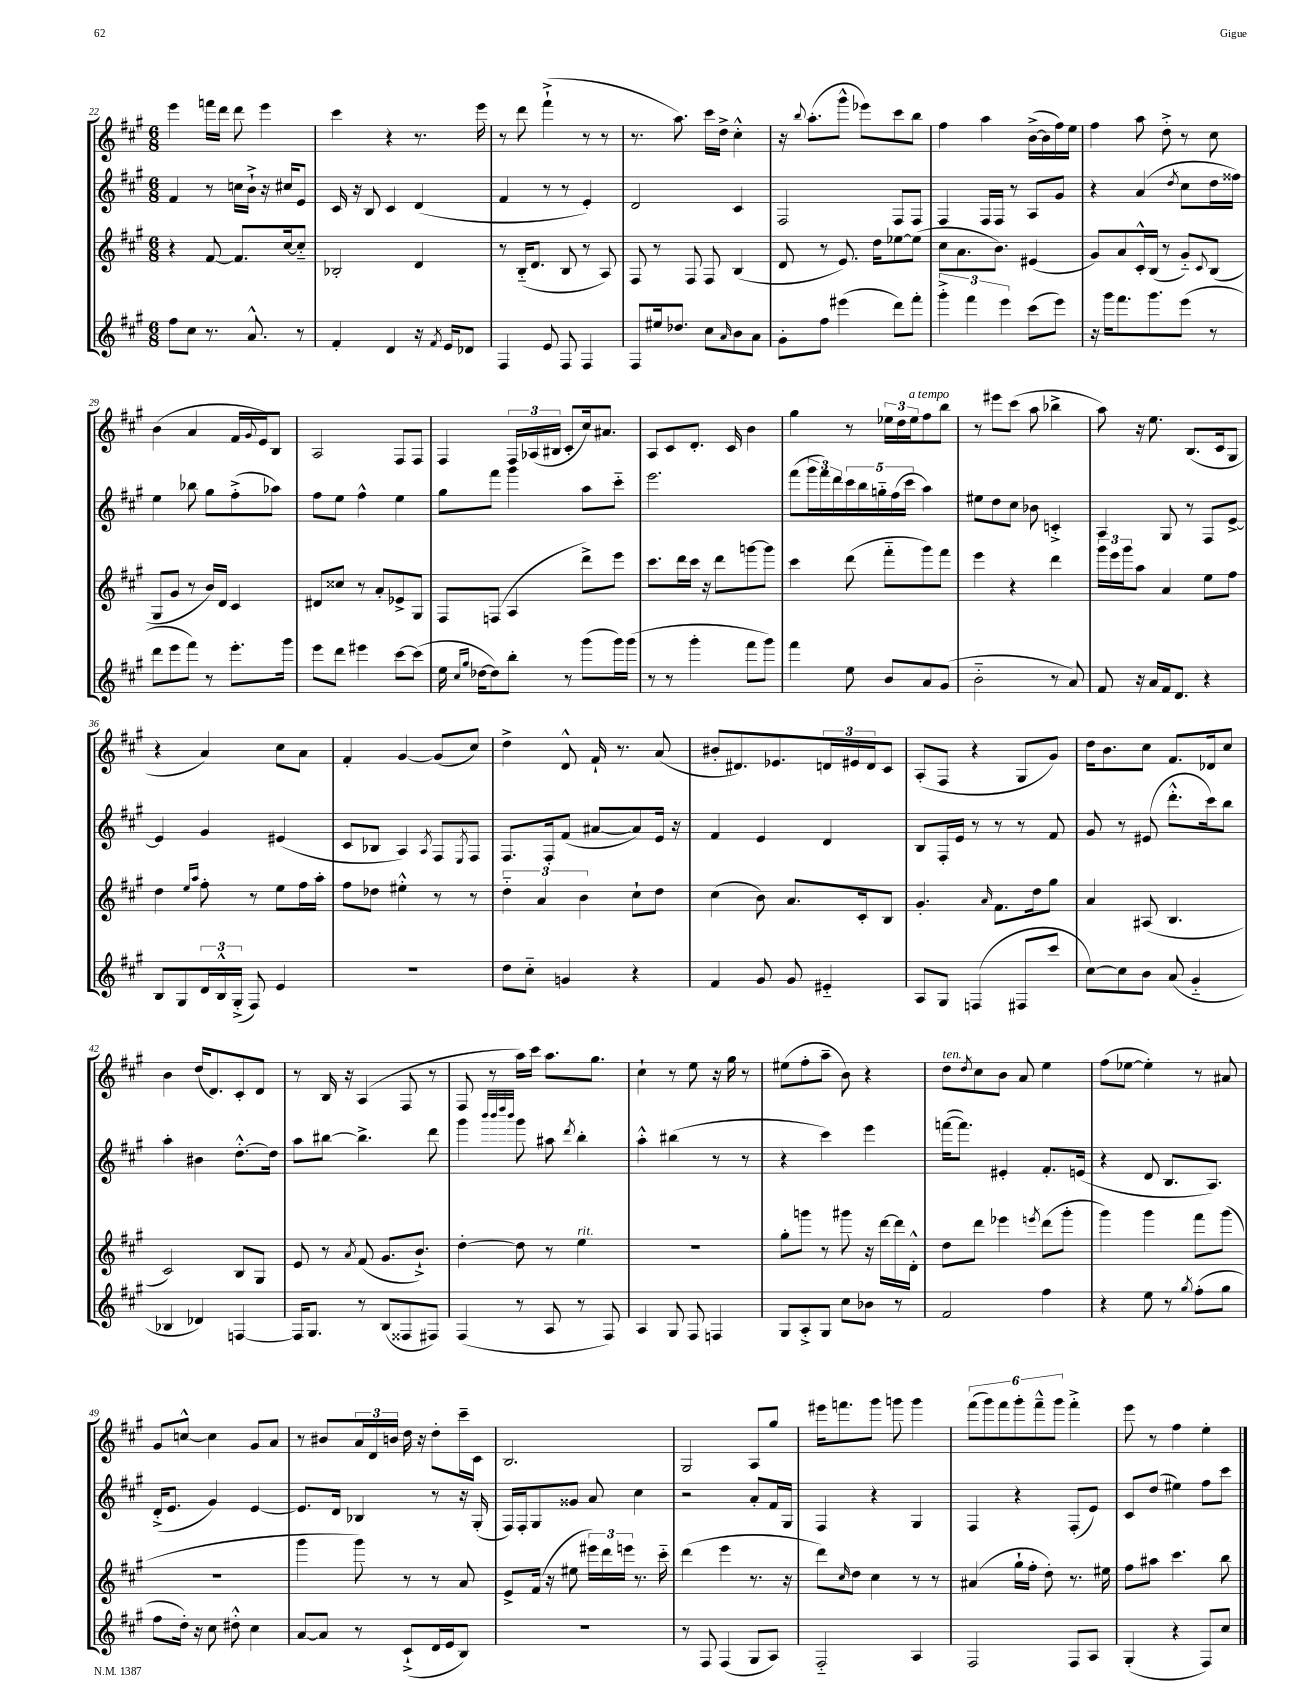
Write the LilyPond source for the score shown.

<<
\new StaffGroup <<
\new Staff = "s0" {
    \clef treble \key a \major \numericTimeSignature \time 6/8
    e'''4 f'''16 d'''16 d'''8 e'''4 |
    cis'''4 r4 r8. e'''16 |
    r8 d'''8 fis'''4-!->( r8 r8 |
    r8. a''8.) cis'''16 d''16-> cis''4-.-^ |
    r16 \appoggiatura { b''8 } a''8.-.( gis'''8-^ ees'''8) cis'''8 b''8 |
    fis''4 a''4 b'16~->( b'16 fis''16) e''16 |
    fis''4 a''8 d''8-.-> r8 cis''8 |
    b'4( a'4 fis'16 \appoggiatura { gis'8 } e'16) b8 |
    a2 fis8 fis8 |
    fis4 \tuplet 3/2 { fis16 aes16( bis16 } cis'8-. cis''16) ais'8. |
    a8 cis'8 d'8.-. cis'16 b'4 |
    gis''4 r8 \tuplet 3/2 { ees''16 d''16 ees''16^\markup { \italic "a tempo" } } fis''8 b''8 |
    r8 eis'''8 cis'''8( a''8 bes''4-> |
    a''8) r16 e''8. b8.( cis'16 gis8 |
    r4 a'4) cis''8 a'8 |
    fis'4-. gis'4~ gis'8( cis''8) |
    d''4-> d'8-^ fis'16-! r8. a'8( |
    bis'8-. dis'8.) ees'8. \tuplet 3/2 { d'16 eis'16 d'16 } cis'8 |
    a8-.( fis8 r4 gis8 gis'8) |
    d''16 b'8. cis''8 fis'8. des'16 cis''8 |
    b'4 d''16( d'8.) cis'8-. d'8 |
    r8 b16 r16 a4( fis8 r8 |
    fis8 r8 a''16) cis'''16 a''8. gis''8. |
    cis''4-! r8 e''8 r16 gis''16 r8 |
    eis''8( fis''8-. a''8-- b'8) r4 |
    d''8^\markup { \italic "ten." } \acciaccatura { d''8 } cis''8 b'8 a'8 e''4 |
    fis''8( ees''8~ ees''4-.) r8 ais'8 |
    gis'8 c''8~-^ c''4 gis'8 a'8 |
    r8 bis'8 \tuplet 3/2 { a'16 d'16 b'16 } d''16 r16 d''8-. cis'''16-- cis'16 |
    b2. |
    gis2 a8 gis''8 |
    eis'''16 f'''8. gis'''8 g'''8 g'''4 |
    \tuplet 6/4 { fis'''8( gis'''8) fis'''8 gis'''8-. fis'''8---^ gis'''8 } fis'''4-.-> |
    e'''8 r8 fis''4 e''4-. \bar "|." |
}
\new Staff = "s1" {
    \clef treble \key a \major \numericTimeSignature \time 6/8
    fis'4 r8 c''16 b'16-!-> r16 cis''16 e'8 |
    cis'16 r16 b8 cis'4 d'4( |
    fis'4 r8 r8 e'4-.) |
    d'2 cis'4 |
    fis2 fis8 fis8 |
    fis4 fis16 fis16 r8 a8 gis'8 |
    r4 a'4( \acciaccatura { d''8 } cis''8 d''16 fisis''16) |
    e''4 bes''8 gis''8 fis''8-.->( aes''8) |
    fis''8 e''8 fis''4-^ e''4 |
    gis''8 fis'''8 gis'''4 a''8 cis'''8-_ |
    e'''2. |
    fis'''8( \tuplet 3/2 { gis'''16 fis'''16) d'''16 } \tuplet 5/4 { cis'''16 b''16 g''16-_ fis''16( cis'''16 } a''4) |
    eis''8 d''8 cis''8 bes'8 c'4-.-> |
    a4 gis8 r8 fis8 e'8~-> |
    e'4 gis'4 eis'4( |
    cis'8 bes8 a4) \acciaccatura { a8 } fis8 \acciaccatura { e8 } fis8 |
    fis8. fis16-. fis'8( ais'8~ ais'8) e'16 r16 |
    fis'4 e'4 d'4 |
    b8 fis16-. e'16 r8 r8 r8 fis'8 |
    gis'8 r8 eis'8( d'''8.-.-^ cis'''16) b''8 |
    a''4-. bis'4 d''8.~-.-^ d''16 |
    a''8 bis''8~ bis''4.-> d'''8 |
    gis'''4 \grace { b'''32 b'''32 d''''32 b'''32 } gis'''8 ais''8 \acciaccatura { d'''8 } b''4-. |
    a''4-.-^ bis''4( r8 r8 |
    r4 cis'''4) e'''4 |
    f'''16~( f'''8.) eis'4-. fis'8.-. e'16( |
    r4 d'8 b8. a8.) |
    d'16-.->( e'8. gis'4) e'4~ |
    e'8. d'16 bes4 r8 r16 gis16-.( |
    fis16) fis16-. gis8 gisis'8 a'8 cis''4 |
    r2 a'8-. fis'16 gis16 |
    fis4 r4 gis4 |
    fis4 r4 fis8-.( e'8) |
    cis'8 d''8( eis''4) fis''8 cis'''8 \bar "|." |
}
\new Staff = "s2" {
    \clef treble \key a \major \numericTimeSignature \time 6/8
    r4 fis'8~ fis'8. cis''16~ cis''8-_ |
    bes2-. d'4 |
    r8 b16-_( d'8. b8 r8 a8) |
    fis8 r8 fis8 fis8 b4( |
    d'8 r8 e'8.) d''16 ees''8~ ees''8( |
    cis''8 a'8. b'8.) eis'4( |
    gis'8) a'8 cis'16-.-^ b16( r8 gis'8-_) \appoggiatura { cis'8 } b8( |
    gis8 gis'8 r8 b'16) d'16 cis'4 |
    dis'8 cisis''8 r8 a'8-. ees'8-> gis8 |
    fis8 f8( a4 d'''8->) e'''8 |
    cis'''8. d'''16 cis'''16 r16 d'''8 g'''8~ g'''8 |
    cis'''4 d'''8( fis'''8-_ gis'''8) fis'''8 |
    e'''4 r4 d'''4 |
    \tuplet 3/2 { gis'''16 e'''16 gis'''16 } a''8 a'4 e''8 fis''8 |
    d''4 \grace { e''16 a''16 } fis''8-. r8 e''8 fis''16 a''16-. |
    fis''8 des''8 eis''4-.-^ r8 r8 |
    \tuplet 3/2 { d''4-_ a'4 b'4 } cis''8-! d''8 |
    cis''4( b'8) a'8. cis'16-. b8 |
    gis'4.-. \grace { a'16 } fis'8. d''16 gis''8 |
    a'4 ais8( b4. |
    cis'2) b8 gis8 |
    e'8 r8 \acciaccatura { a'8 } fis'8( gis'8. b'8.-!->) |
    d''4~-. d''8 r8 e''4^\markup { \italic "rit." } |
    R2. |
    gis''8-. g'''8 r8 gis'''8 r16 d'''16~ d'''16 d'16-.-^ |
    d''8 d'''8 ees'''4 \acciaccatura { e'''8 } d'''8( gis'''8-. |
    gis'''4) gis'''4 fis'''8 gis'''8( |
    R2. |
    gis'''4 gis'''8) r8 r8 a'8 |
    e'8-> fis'16( r16 eis''8 \tuplet 3/2 { eis'''16) d'''16 e'''16 } r8. cis'''16-_ |
    d'''4( e'''4 r8. r16 |
    d'''8) \grace { cis''16 } d''8 cis''4 r8 r8 |
    ais'4( gis''16-! fis''16-. d''8-.) r8. eis''16 |
    fis''8 ais''8 cis'''4. b''8 \bar "|." |
}
\new Staff = "s3" {
    \clef treble \key a \major \numericTimeSignature \time 6/8
    fis''8 cis''8 r8. a'8.-^ r8 |
    fis'4-. d'4 r16 \acciaccatura { fis'8 } e'16 des'8 |
    fis4 e'8 fis8 fis4 |
    fis8 eis''16 des''8. cis''8 \grace { a'16 } b'8 a'8 |
    gis'8-. fis''8 eis'''4( d'''8) fis'''8-. |
    \tuplet 3/2 { gis'''4-.-> fis'''4 e'''4 } cis'''8( e'''8) |
    r16 gis'''16 fis'''8. gis'''8. e'''8( r8 |
    d'''8 e'''8 fis'''8) r8 e'''8.-. gis'''16 |
    e'''8 d'''8 eis'''4 cis'''8~ cis'''8( |
    e''16 \grace { cis''16 gis''16 } des''16~ des''8) b''8-. r8 gis'''8( gis'''16) gis'''16( |
    r8 r8 gis'''4-. fis'''8 gis'''8) |
    fis'''4 e''8 b'8 a'8 gis'8( |
    b'2-_ r8 a'8) |
    fis'8 r16 a'16 fis'16 d'8. r4 |
    b8 gis8 \tuplet 3/2 { d'16 b16-^ gis16-.->( } fis8) e'4 |
    R2. |
    d''8 cis''8-_ g'4 r4 |
    fis'4 gis'8 gis'8 eis'4-_ |
    a8 gis8 f4( fis8 cis'''8 |
    cis''8~) cis''8 b'8 a'8( gis'4-_ |
    bes4 des'4) f4~ |
    f16 gis8. r8 b8( fisis8 fis8) |
    fis4( r8 a8 r8 fis8) |
    a4 gis8 fis8 f4 |
    gis8 a8-.-> gis8 cis''8 bes'8 r8 |
    fis'2 fis''4 |
    r4 e''8 r8 \acciaccatura { gis''8 } fis''8-.( gis''8 |
    fis''8 d''16-.) r16 cis''8 dis''8-.-^ cis''4 |
    a'8~ a'8 r8 cis'8-!->( d'16 e'16 b8) |
    R2. |
    r8 fis8 fis4( gis8 a8) |
    fis2-_ a4 |
    fis2 fis8 a8 |
    gis4-.( r4 fis8) cis''8 \bar "|." |
}
>>
>>
\layout { \context { \Score currentBarNumber = #22 } }
